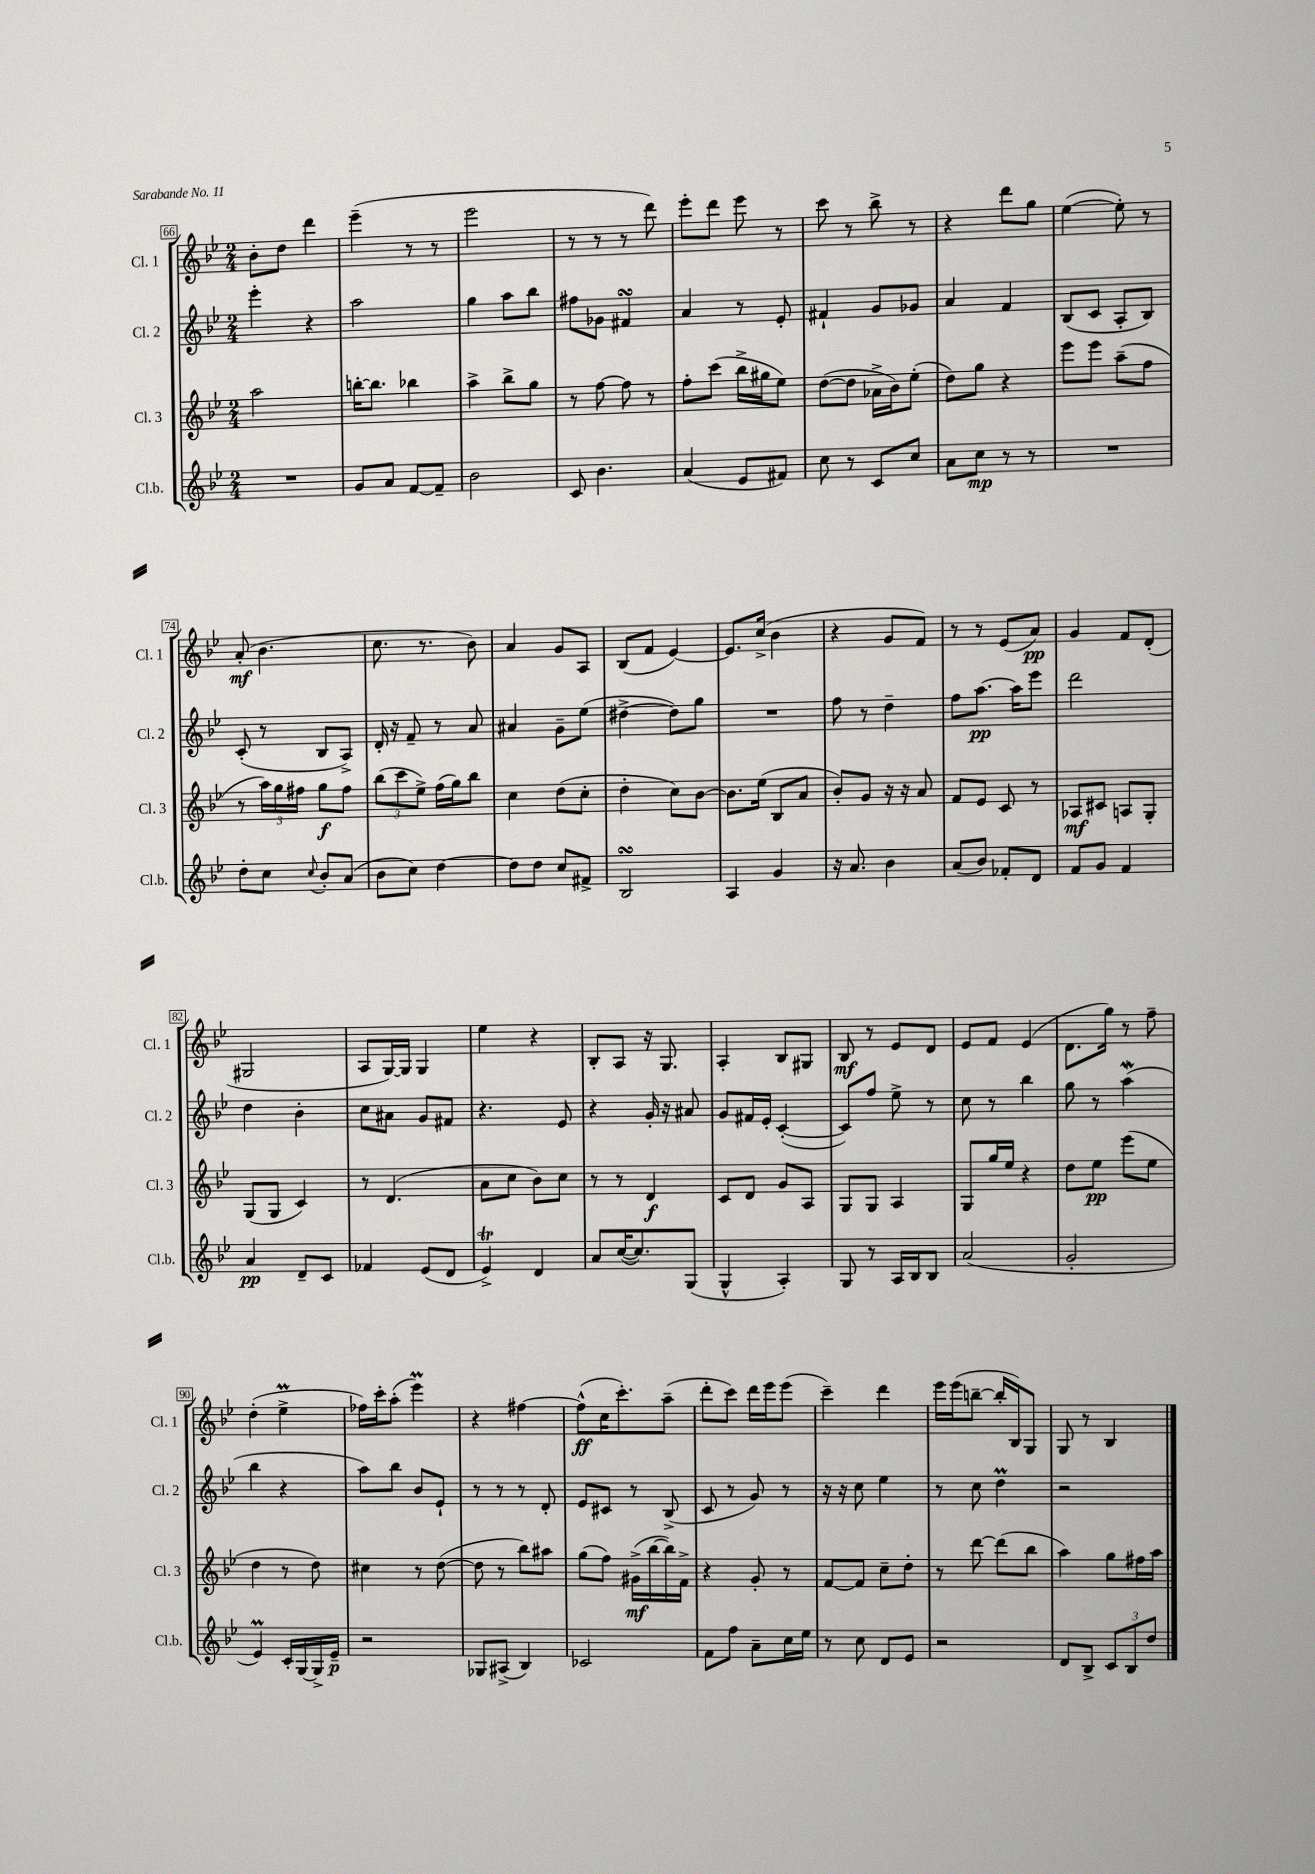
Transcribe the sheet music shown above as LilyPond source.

<<
\new StaffGroup <<
\new Staff = "s0" \with { instrumentName = "Cl. 1" shortInstrumentName = "Cl. 1" } {
    \clef treble \key bes \major \numericTimeSignature \time 2/4
    bes'8-. d''8 d'''4 |
    ees'''4--( r8 r8 |
    ees'''2 |
    r8 r8 r8 d'''8) |
    ees'''8-. d'''8 ees'''8 r8 |
    c'''8 r8 bes''8-> r8 |
    r4 d'''8 g''8 |
    ees''4~( ees''8-.) r8 |
    a'8-.\mf( bes'4. |
    c''8. r8. bes'8) |
    a'4 g'8 a8 |
    bes8( f'8 ees'4~) |
    ees'8. c''16->( bes'4 |
    r4 g'8 f'8) |
    r8 r8 ees'8( a'8\pp) |
    g'4 f'8 d'8-.( |
    gis2 |
    a8 g16~) g16 g4 |
    ees''4 r4 |
    bes8-. a8 r16 g8. |
    a4-. bes8 gis8 |
    bes8\mf r8 ees'8 d'8 |
    ees'8 f'8 ees'4( |
    d'8. g''16) r8 f''8-- |
    d''4-.( ees''4->\prall |
    fes''16) c'''16-. a''8-.( ees'''4\prall) |
    r4 fis''4~ |
    fis''8-^\ff( c''16 c'''8.-.) a''8--( |
    d'''8-. c'''8) d'''16 ees'''16 ees'''8( |
    c'''4--) d'''4 |
    ees'''16 ees'''16( b''8~-- b''16-. bes16) g8 |
    g8 r8 bes4 \bar "|." |
}
\new Staff = "s1" \with { instrumentName = "Cl. 2" shortInstrumentName = "Cl. 2" } {
    \clef treble \key bes \major \numericTimeSignature \time 2/4
    ees'''4-. r4 |
    a''2 |
    g''4 a''8 bes''8 |
    fis''8 ges'8 fis'4\turn |
    a'4 r8 ees'8-. |
    fis'4-! g'8 ges'8 |
    a'4 f'4 |
    bes8( c'8 a8-. bes8) |
    c'8-.( r8 bes8 a8->) |
    d'16-. r16 f'8-- r8 a'8 |
    ais'4 g'8-- ees''8( |
    dis''4~-> dis''8) g''8 |
    R2 |
    f''8 r8 d''4-- |
    f''8 a''8.~\pp a''16 ees'''8 |
    d'''2 |
    d''4 bes'4-. |
    c''8 ais'8 g'8 fis'8 |
    r4. ees'8 |
    r4 g'16-. r16 ais'8 |
    g'8 fis'16 ees'16-. c'4~-.( |
    c'8) f''8 ees''8-> r8 |
    c''8 r8 bes''4 |
    g''8 r8 a''4\mordent( |
    bes''4 r4 |
    a''8) bes''8 bes'8 ees'8-! |
    r8 r8 r8 d'8-. |
    ees'8 cis'8 r8 bes8->( |
    c'8 r8 g'8) r8 |
    r16 r16 c''8 ees''4 |
    r8 c''8 d''4\prall |
    r2 \bar "|." |
}
\new Staff = "s2" \with { instrumentName = "Cl. 3" shortInstrumentName = "Cl. 3" } {
    \clef treble \key bes \major \numericTimeSignature \time 2/4
    a''2 |
    b''16~-. b''8. bes''4 |
    a''4-> bes''8-> g''8 |
    r8 f''8~ f''8 r8 |
    f''8-. c'''8( bes''16-> gis''16 ees''8) |
    d''8~( d''8 aes'16-> bes'16) ees''8-.( |
    d''8) g''8 r4 |
    ees'''8 ees'''8 a''8--( f''8 |
    r8 \tuplet 3/2 { a''16) g''16 fis''16 } g''8\f fis''8 |
    \tuplet 3/2 { bes''8( c'''8 ees''8->) } f''16( g''16) bes''8 |
    c''4 d''8( c''8-. |
    d''4-. c''8) bes'8~ |
    bes'8. ees''16( bes8 a'8 |
    bes'8-.) g'8 r16 r16 a'8 |
    f'8 ees'8 c'8 r8 |
    aes8\mf cis'8 a8 g8-. |
    g8( g8 c'4) |
    r8 d'4.( |
    a'8 c''8 bes'8) c''8 |
    r8 r8 d'4\f |
    c'8 d'8 g'8 a8 |
    g8 g8 a4 |
    g8 g''16 ees''16 r4 |
    d''8 ees''8\pp ees'''8( ees''8 |
    d''4 r8 d''8) |
    cis''4 r8 d''8~( |
    d''8 r8 bes''8) ais''8 |
    g''8( f''8) gis'16->\mf( bes''16~ bes''16) f'16-> |
    r4 g'8-. r8 |
    f'8~ f'8 c''8-- d''8-. |
    r8 d'''8~ d'''8( bes''8 |
    a''4) g''8 fis''16 a''16 \bar "|." |
}
\new Staff = "s3" \with { instrumentName = "Cl.b." shortInstrumentName = "Cl.b." } {
    \clef treble \key bes \major \numericTimeSignature \time 2/4
    R2 |
    g'8 a'8 f'8~ f'8-- |
    bes'2 |
    c'8 bes'4. |
    a'4( ees'8 fis'8) |
    c''8 r8 c'8 c''8 |
    a'8 c''8\mp r8 r8 |
    R2 |
    d''8-. c''8 \appoggiatura { c''8 } bes'8-. a'8( |
    bes'8 c''8) d''4~ |
    d''8 d''8 c''8 fis'8-> |
    bes2\turn |
    a4 g'4 |
    r16 a'8. bes'4 |
    a'8( bes'8) fes'8-. d'8 |
    f'8 g'8 f'4 |
    a'4\pp d'8-- c'8 |
    fes'4 ees'8( d'8 |
    ees'4->\trill) d'4 |
    a'8 c''16~( c''8.) g8( |
    g4-^ a4-.) |
    g8 r8 a16 bes16 bes8 |
    a'2( |
    g'2-. |
    ees'4\prall) c'16-. g16~ g16-> ees'16--\p |
    r2 |
    ges8 ais8->( bes4) |
    ces'2 |
    f'8 f''8 a'8-- c''16 ees''16 |
    r8 c''8 d'8 ees'8 |
    r2 |
    d'8 bes8-> \tuplet 3/2 { c'8 bes8 d''8 } \bar "|." |
}
>>
>>
\layout { \context { \Score currentBarNumber = #66 \override BarNumber.stencil = #(make-stencil-boxer 0.1 0.3 ly:text-interface::print) } }
